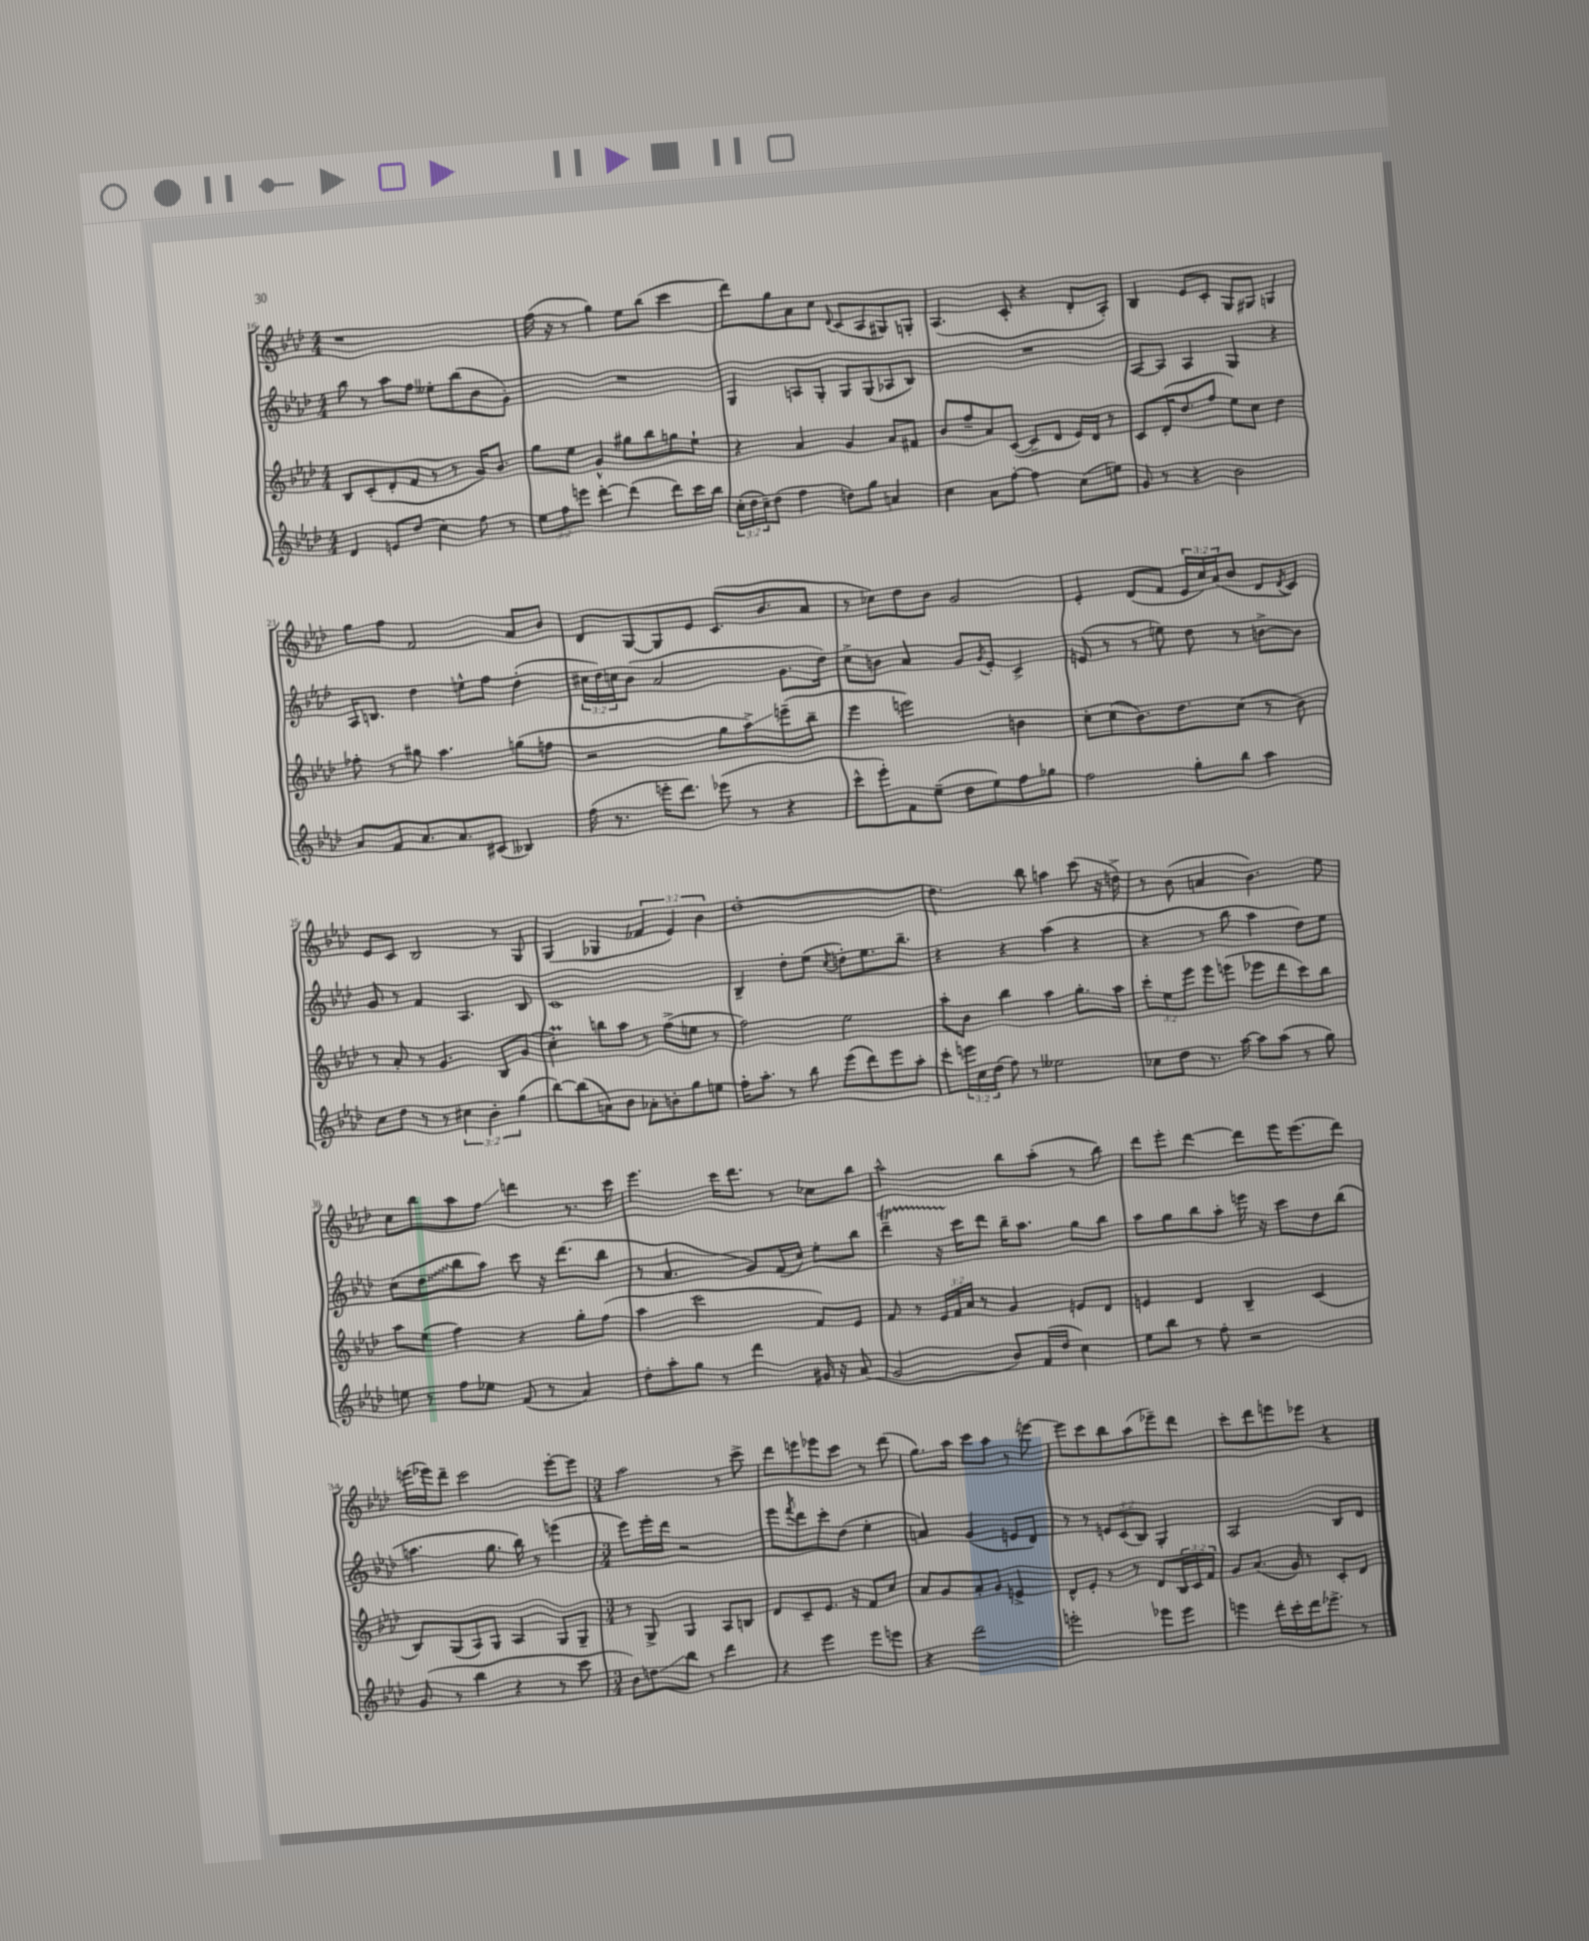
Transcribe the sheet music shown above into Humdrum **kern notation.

**kern	**kern	**kern	**kern
*staff4	*staff3	*staff2	*staff1
*clefG2	*clefG2	*clefG2	*clefG2
*k[b-e-a-d-]	*k[b-e-a-d-]	*k[b-e-a-d-]	*k[b-e-a-d-]
*M4/4	*M4/4	*M4/4	*M4/4
4d-/	8B-/L	8bb-\	1r
.	(8c'/	8r	.
8e/L	8d-'/	8aa-\L	.
(8dd-/J	8f/J	8ff\J	.
4cc\)	8r	8ee--'\L	.
.	8r	(8bb-\	.
8ff\	16g/LK)	8b-\	.
.	8.b-/J	.	.
8r	.	8g'\J)	.
=	=	=	=
12ee-\L	8gg\L	1r	(16ff\
.	.	.	16r
12ff\	.	.	.
.	8ee-\J	.	8r
12eee\J	.	.	.
[4ddd-'\	4g^^/	.	4gg\)
(4ddd-\]	8gg#\L	.	8ee-\L
.	8bb-\	.	(8bb-\J
8ddd-\L)	8gg\	.	4ccc\
16ccc\L	8ee-`\J	.	.
16bb-\JJ	.	.	.
=	=	=	=
(24cc'\LL	4r	4G/	8ddd-\L)
24dd-\	.	.	.
24cc~\J)	.	.	.
(8dd-\J	.	.	8gg\
4ff\	4a-/	8A/L	8a-\
.	.	8G'/J	8cc\J
.	.	.	8qqd-/
8dd\L)	4g/	8G/L	(8c/L
8gg\J	.	(8G/	8A-/
4a/	8a-/L	8A-/	8G#/)
.	8f#/J	8B-/J)	8G'/J
=	=	=	=
4cc\	8b-/L	1r	(4.A-/
.	8ff~/	.	.
8a-\L	8a-/	.	.
[8ff'\J	([8c/J	.	8c'/
4ff\]	8c~/]L	.	4r
.	8d-/J	.	.
(8cc\L	16e-/LL)	.	8d-'/L
.	16d-/JJ	.	.
8ee\J)	8r	.	8A-'/J)
=	=	=	=
8g/	8c/L	[8A-/L	4B-/
8r	(16d-'/K	8A-/]J	.
.	8.dd-/	.	.
4r	.	4A-/	8e-/L
.	8ff/J	.	8c'/J
2b-\	8ee-\L)	4G/	8G/L
.	8cc\J	.	8G#/J
.	4dd-\	4r	4G/
=	=	=	=
8a-/L	8ff-'\	16A-/LK	8gg\L
.	.	8.B/J	.
8f/	8r	.	8ff\J
8.a-/	8gg#\	4dd-\	2f/
.	4.aa-\	.	.
8.a-/	.	.	.
.	.	8ee^^\L	.
(8c#/J	.	8ff\J	.
4B--/)	(8gg\L	(4dd-'\	8a-/L
.	8ff\J	.	8b-/J
=	=	=	=
(16ff\	2r	24cc#\LL	8d-/L
.	.	24dd-\)	.
8.r	.	.	.
.	.	24cc\J	.
.	.	(8b-\J	[8G/
16eee'\LK	.	2a-/	8G/]
8.ddd-\J)	.	.	.
.	.	.	8e-/J
(8eee-\	8gg\L	.	(8.c/L
8r	8aa-^\)	.	.
.	.	.	8.b-/
4r	(8eee~\	8.g\L	.
.	8bb-~\J	.	8a-/J
.	.	16dd-\Jk)	.
=	=	=	=
8ccc^^\L	4eee-\	8cc^\L	8r
8eee-'\)	.	8b\J	8cc-\L)
8f\	2eee\)	4a-/	8dd-\
(8ee-~\J	.	.	8b-\J
8dd-\L	.	8g/L	2g/
.	.	8qg/	.
8ee-\)	.	8e-'/J	.
8ff\	4b\	4c^/	.
8gg-\J	.	.	.
=	=	=	=
2ff\	8cc'\L	(8e/	4e-'/
.	(8cc\	8r	.
.	8.b-\)	8r	(8d-/L
.	.	8ee\)	8f/J
.	8.dd-\	.	.
8gg'\L	.	8dd-\	24e-/LL
.	.	.	24cc/)
.	.	.	(24a-/J
8bb-\J	(8cc\J	8r	8b-/J
4aa-\	8r	[8b^\L	8d-/L
.	.	.	8qd-/
.	8b-\)	8b\]J	8c/J)
=	=	=	=
8cc\L	8r	8g/	8e-/L
8dd-\J	8a-'/	8r	8c/J
8r	8r	4f/	2B-/
8r	4.g/	.	.
6cc#\	.	4.A-/	.
6b-'\	.	.	.
.	8B-/L	.	8r
(6gg\	.	.	.
.	(8g/J	8B-/	8G/
=	=	=	=
[8bb-\L)	4cc'\)	1c	(4G/
(8bb-\]	.	.	.
8a\)	8bb\L	.	4G-/
8b-\J	8aa-\J	.	.
8a-'\L	8r	.	6f-/
8b'\	(8ff^\L	.	.
.	.	.	6e-/)
8gg\	8ee\J	.	.
.	.	.	6b-\
8ee\J	8r	.	.
=	=	=	=
16ff'\LK	2ff\)	4B-~/	[1dd-'
8.aa-'\J	.	.	.
8r	.	8dd-'\L	.
8bb-\	.	(8ee-\J	.
.	.	8qcc/	.
(8eee-\L	2ee-\	8dd'\L)	.
8ddd-\)	.	8.ee-\	.
8eee-\	.	.	.
.	.	8.bb-~\J	.
8aa-'\J	.	.	.
=	=	=	=
8ccc'\L	8aa-'\L	4r	4.dd-\]
24eee\L	8b-\J	.	.
24cc\	.	.	.
(24dd-\JJ	.	.	.
8ff\)	4bb-\	4r	.
8r	.	.	8bb-\
2ee--\	4aa-\	(4aa-\	4aa\
.	8.gg'\L	4r	(8ccc\
.	.	.	16r
.	16aa-\Jk	.	16dd^\)
=	=	=	=
8cc-\L	12ccc'\L	4r	8r
.	12ee-\	.	.
8dd-\J	.	.	(8b-\
.	12eee-\J	.	.
8.r	8eee-\L	8r	4a/
.	(8eee\J	8bb-\	.
[16aa-\	.	.	.
8aa-\]L	8eee-\L	4aa-\	4.b-\)
(8aa-\J	8ddd-\	.	.
8r	8ccc\)	8dd-\L)	.
8gg\)	8bb-\J	8ee-\J	8ee-\
=	=	=	=
8ee\	8aa-\L	(8cc\L	8cc\L
8r	(8ee-\J	8dd-\	8bb-\
8ff\L	4ff\)	8bb-\	8aa-\
8ee-\J	.	8aa-\J)	8ff\J
(8f/	4r	8ccc\	4ddd\
8r	.	16r	.
.	.	(8.ddd-\L	.
4a-/)	8gg'\L	.	8.r
.	(8ff\J	8bb-\J	.
.	.	.	16ccc\
=	=	=	=
8dd-'\L	4aa-\	8r	4.eee-\
8aa-'\	.	4.a-/	.
8gg\J	2ccc\	.	.
8r	.	.	16ccc\LK
.	.	.	8.ddd-\J
4ddd-\	.	8g/L)	.
.	.	(16f/L	8r
.	.	16cc/JJ)	.
16g#/	8f/L)	8ee-'\L	8cc-\L
16r	.	.	.
(8a-/	8e-/J	8bb-\J	8bb-\J
=	=	=	=
2g/	8f/	4ddd-~\	2aa-^^\
.	8r	.	.
.	24e-/LL	16r	.
.	24f/	.	.
.	.	16ccc\LK	.
.	24a-/JJ	.	.
.	8r	8ddd-\J	.
8b-/L)	4g/	16bb-~\LK	8bb-\L
.	.	8.aa-\J	.
(16f/L	.	.	(8aa-'\J
16dd-/JJ	.	.	.
4cc\)	8e/L	8gg\L	8r
.	8d-/J	8bb-\J	8bb-\)
=	=	=	=
8ee-\L	4e/	8aa-\L	8ddd-\L
8bb-\J	.	8gg\	8eee-'\J
8r	4d-/	8bb-\	[4ddd-\
8ff'\	.	8aa-'\J	.
2r	4B-~/	16eee\	8ddd-\]L
.	.	16r	.
.	.	8ccc\L	16eee-\K
.	.	.	(8.eee-\
.	(4c/	8dd-\	.
.	.	(8bb-\J	8ddd-\J)
=	=	=	=
(8g/	8B-/L)	4.aa\	(16eee\LL
.	.	.	16eee-\J)
8r	(8G/	.	8ddd-~\J
4bb-\	8A-/)	.	2ccc\
.	8G/J	8.gg\	.
4r	4A-/	.	.
.	.	16bb-\)	.
.	.	8r	.
8r	8G/L	(4eee\	[8eee-'\L
8ccc\	8G~/J	.	8eee-\]J
=	=	=	=
*M3/4	*M3/4	*M3/4	*M3/4
8b-\L)	8r	8eee-\L)	2aa-\
8dd\	8G^/	16eee-'\L	.
.	.	16ddd-\JJ	.
8bb-\J	4G/	2r	.
8r	.	.	.
4ddd-\	8A-/L	.	8r
.	8B/J	.	8ccc^\
=	=	=	=
4r	8d-/L	8eee-\L	8ddd-\L
.	.	8qfff/	.
.	8c~/	8ddd-\	8eee\
4eee-\	8.e-/J	8ccc'\	8eee-\
.	.	(8dd-\J	8ccc\J
.	16r	.	.
8eee-\L	8f/L	4ee-'\	8r
8eee\J	8cc/J	.	(8ddd-\
=	=	=	=
4r	8a-/L	4a/)	8.gg\L)
.	8g/	.	.
.	.	.	16aa-\Jk
2ddd-\	8a-'/	(4g/	8ccc\L
.	8g/J	.	8aa-\J
.	4e^/	8e/L	8r
.	.	8d-/J)	[8eee\
=	=	=	=
2eee'\	8d-^^/L	8r	8eee\]L
.	8e-'/J	8r	8ccc\
.	8r	12e/L	8bb-\
.	.	(12c/	.
.	8r	.	(8aa-\
.	.	12B-/J)	.
8eee-\L	8d-/L	4G'/	8eee-~\)
8eee-\J	24B-/L	.	8ddd-\J
.	24c/	.	.
.	24f/JJ	.	.
=	=	=	=
4eee\	8g/L	2A-/	8ccc'\L
.	(8.a-/J	.	8ddd-\
16ddd-'\LL	.	.	8eee\
16ccc'\	16g/)	.	.
16ddd-\J	8r	.	8eee-\J
8.eee-^\J	.	.	.
.	8c'/L	8B-/L	4r
8r	8d-/J	8d-/J	.
==	==	==	==
*-	*-	*-	*-
